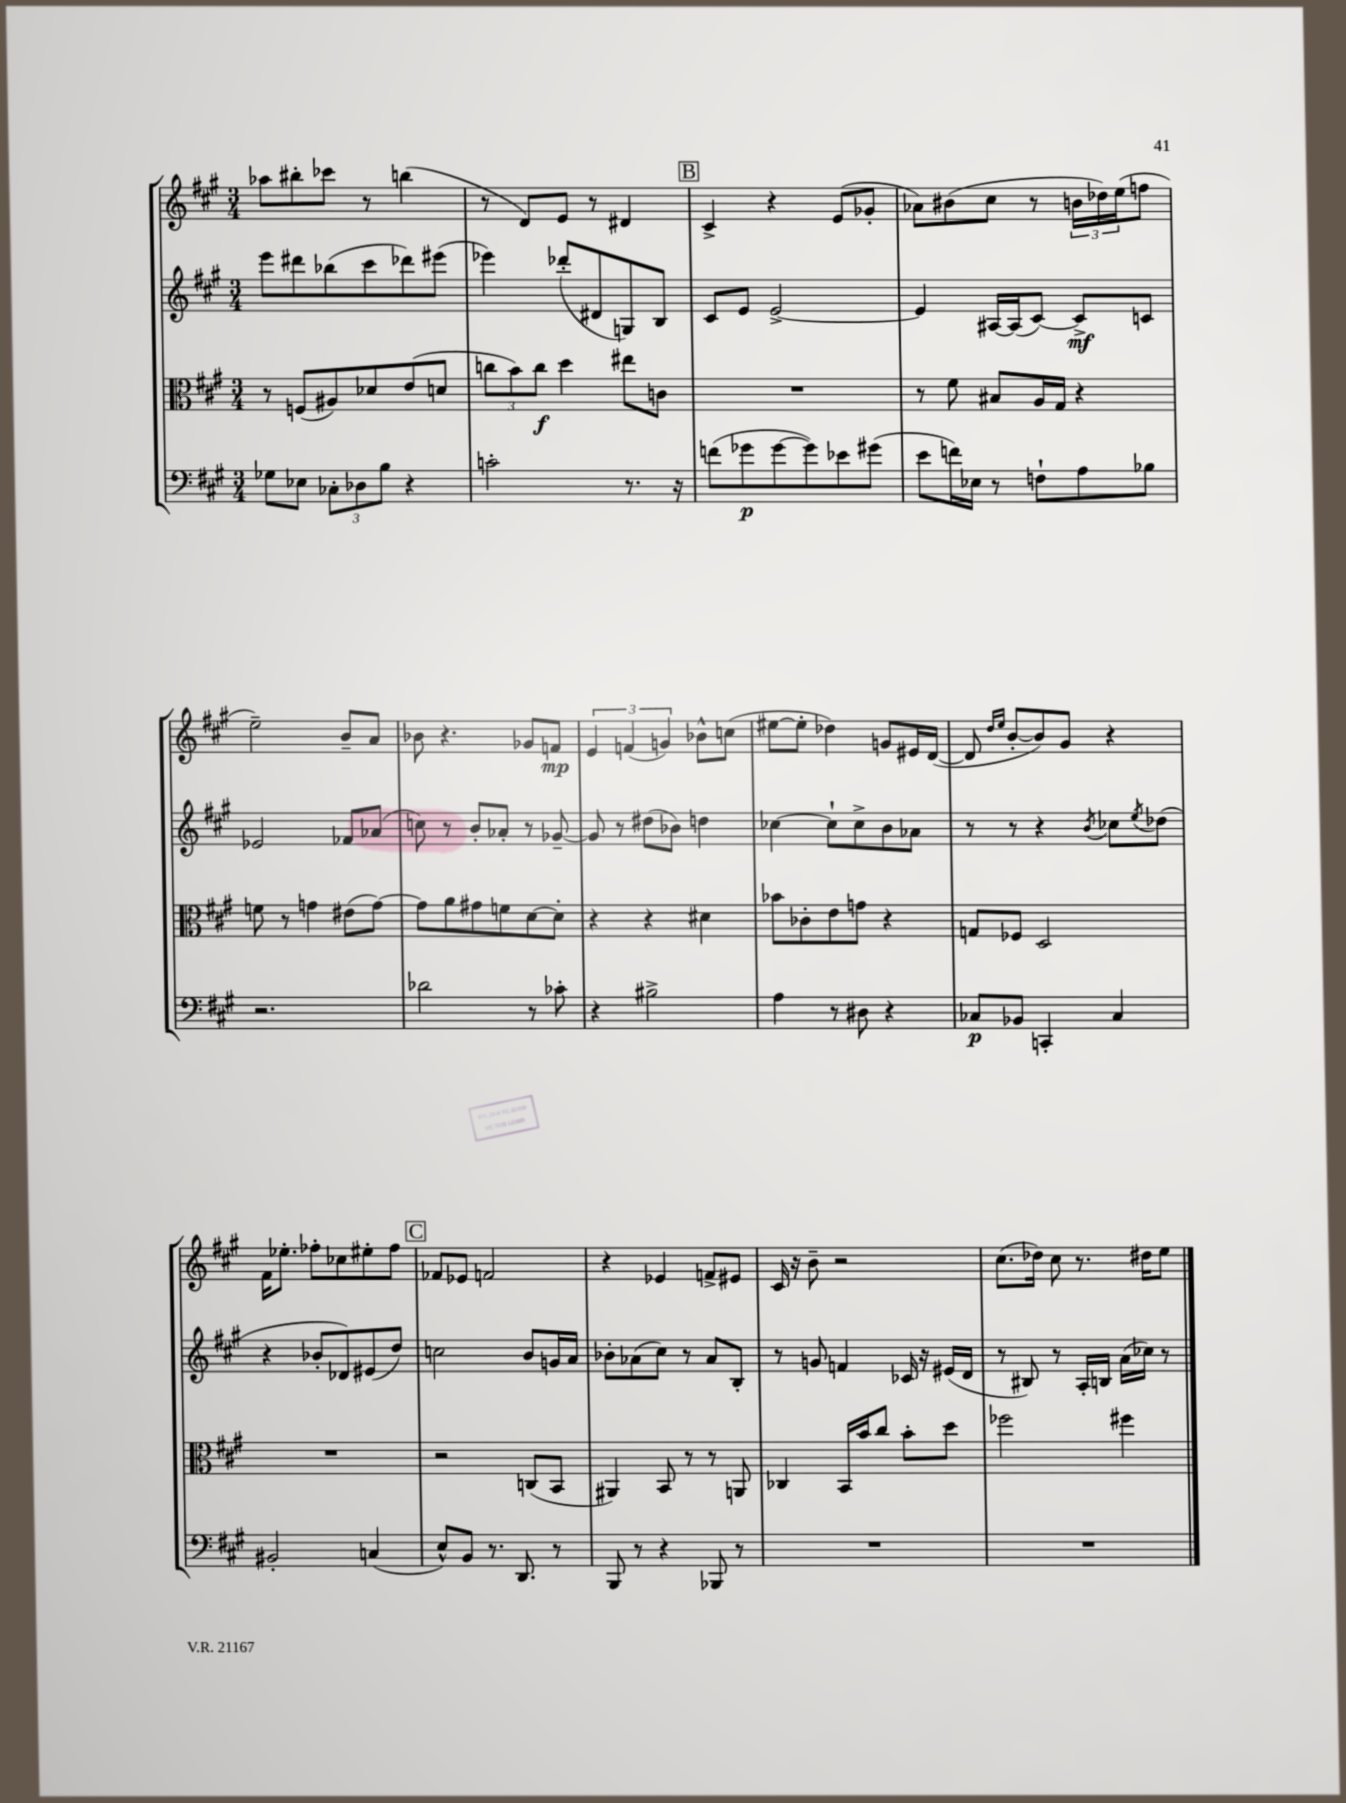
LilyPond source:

<<
\new StaffGroup <<
\new Staff = "s0" {
    \clef treble \key a \major \numericTimeSignature \time 3/4
    aes''8 bis''8-. ces'''8 r8 b''4( |
    r8 d'8) e'8 r8 dis'4 |
    \mark \markup { \box "B" } cis'4-> r4 e'8( ges'8-. |
    aes'8) bis'8( cis''8 r8 \tuplet 3/2 { b'16 des''16) e''16( } f''8 |
    e''2--) b'8-- a'8 |
    bes'8 r4. ges'8 f'8\mp |
    \tuplet 3/2 { e'4 f'4( g'4) } bes'8-^ c''8( |
    eis''8~ eis''8-. des''4) g'8 eis'16 d'16~( |
    d'8 \grace { d''16 e''16 } b'8~-. b'8) gis'8 r4 |
    fis'16 ees''8.-. fes''8-. ces''8 eis''8-. fes''8 |
    \mark \markup { \box "C" } fes'8 ees'8 f'2 |
    r4 ees'4 f'8-> eis'8 |
    cis'16 r16 b'8-- r2 |
    cis''8.( des''16) cis''8 r8. dis''16 e''8 \bar "|." |
}
\new Staff = "s1" {
    \clef treble \key a \major \numericTimeSignature \time 3/4
    e'''8 dis'''8 bes''8( cis'''8 des'''8) eis'''8( |
    ees'''4) des'''8-.( dis'8 g8) b8 |
    \mark \markup { \box "B" } cis'8 e'8 e'2~-> |
    e'4 ais16~ ais16( cis'8~) cis'8->\mf c'8 |
    ees'2 fes'8 aes'8( |
    c''8) r8 b'8-. aes'8-. r8 ges'8~-- |
    ges'8 r8 dis''8( bes'8) d''4 |
    ces''4~ ces''8-! ces''8-> b'8 aes'8 |
    r8 r8 r4 \acciaccatura { b'8 } ces''8 \acciaccatura { e''8 } des''8( |
    r4 bes'8-. des'8) eis'8( d''8) |
    \mark \markup { \box "C" } c''2 b'8 g'16 a'16 |
    bes'8-. aes'8( cis''8) r8 aes'8 b8-. |
    r8 g'8 f'4 ces'16 r16 eis'16( d'16 |
    r8 bis8) r8 a16-. b16 a'16( ces''16) r8 \bar "|." |
}
\new Staff = "s2" {
    \clef alto \key a \major \numericTimeSignature \time 3/4
    r8 f8( ais8) des'8 e'8( d'8 |
    \tuplet 3/2 { c''8 b'8) c''8\f } d''4 eis''8 c'8 |
    \mark \markup { \box "B" } R2. |
    r8 fis'8 bis8 a16 gis16 r4 |
    f'8 r8 g'4 eis'8( g'8~) |
    g'8 a'8 gis'8 f'8 d'8~ d'8-. |
    r4 r4 dis'4 |
    bes'8 ces'8-. e'8 g'8 r4 |
    g8 fes8 d2 |
    R2. |
    \mark \markup { \box "C" } r2 c8( b,8 |
    ais,4) b,8 r8 r8 a,8 |
    ces4 b,16 b'16 cis''8 b'8-. d''8 |
    fes''2 fis''4 \bar "|." |
}
\new Staff = "s3" {
    \clef bass \key a \major \numericTimeSignature \time 3/4
    ges8 ees8 \tuplet 3/2 { ces8-. des8 b8 } r4 |
    c'2-. r8. r16 |
    \mark \markup { \box "B" } f'8( ges'8\p ges'8~ ges'8) ees'8 gis'8( |
    e'8 f'16) ees16 r8 f8-! a8 bes8 |
    r2. |
    des'2 r8 ces'8-. |
    r4 bis2-> |
    a4 r8 dis8 r4 |
    ces8\p bes,8 c,4-. ces4 |
    bis,2-. c4( |
    \mark \markup { \box "C" } e8-^) b,8 r8. d,8. r8 |
    b,,8 r8 r4 bes,,8 r8 |
    R2. |
    R2. \bar "|." |
}
>>
>>
\layout { \context { \Score \remove "Bar_number_engraver" } }
